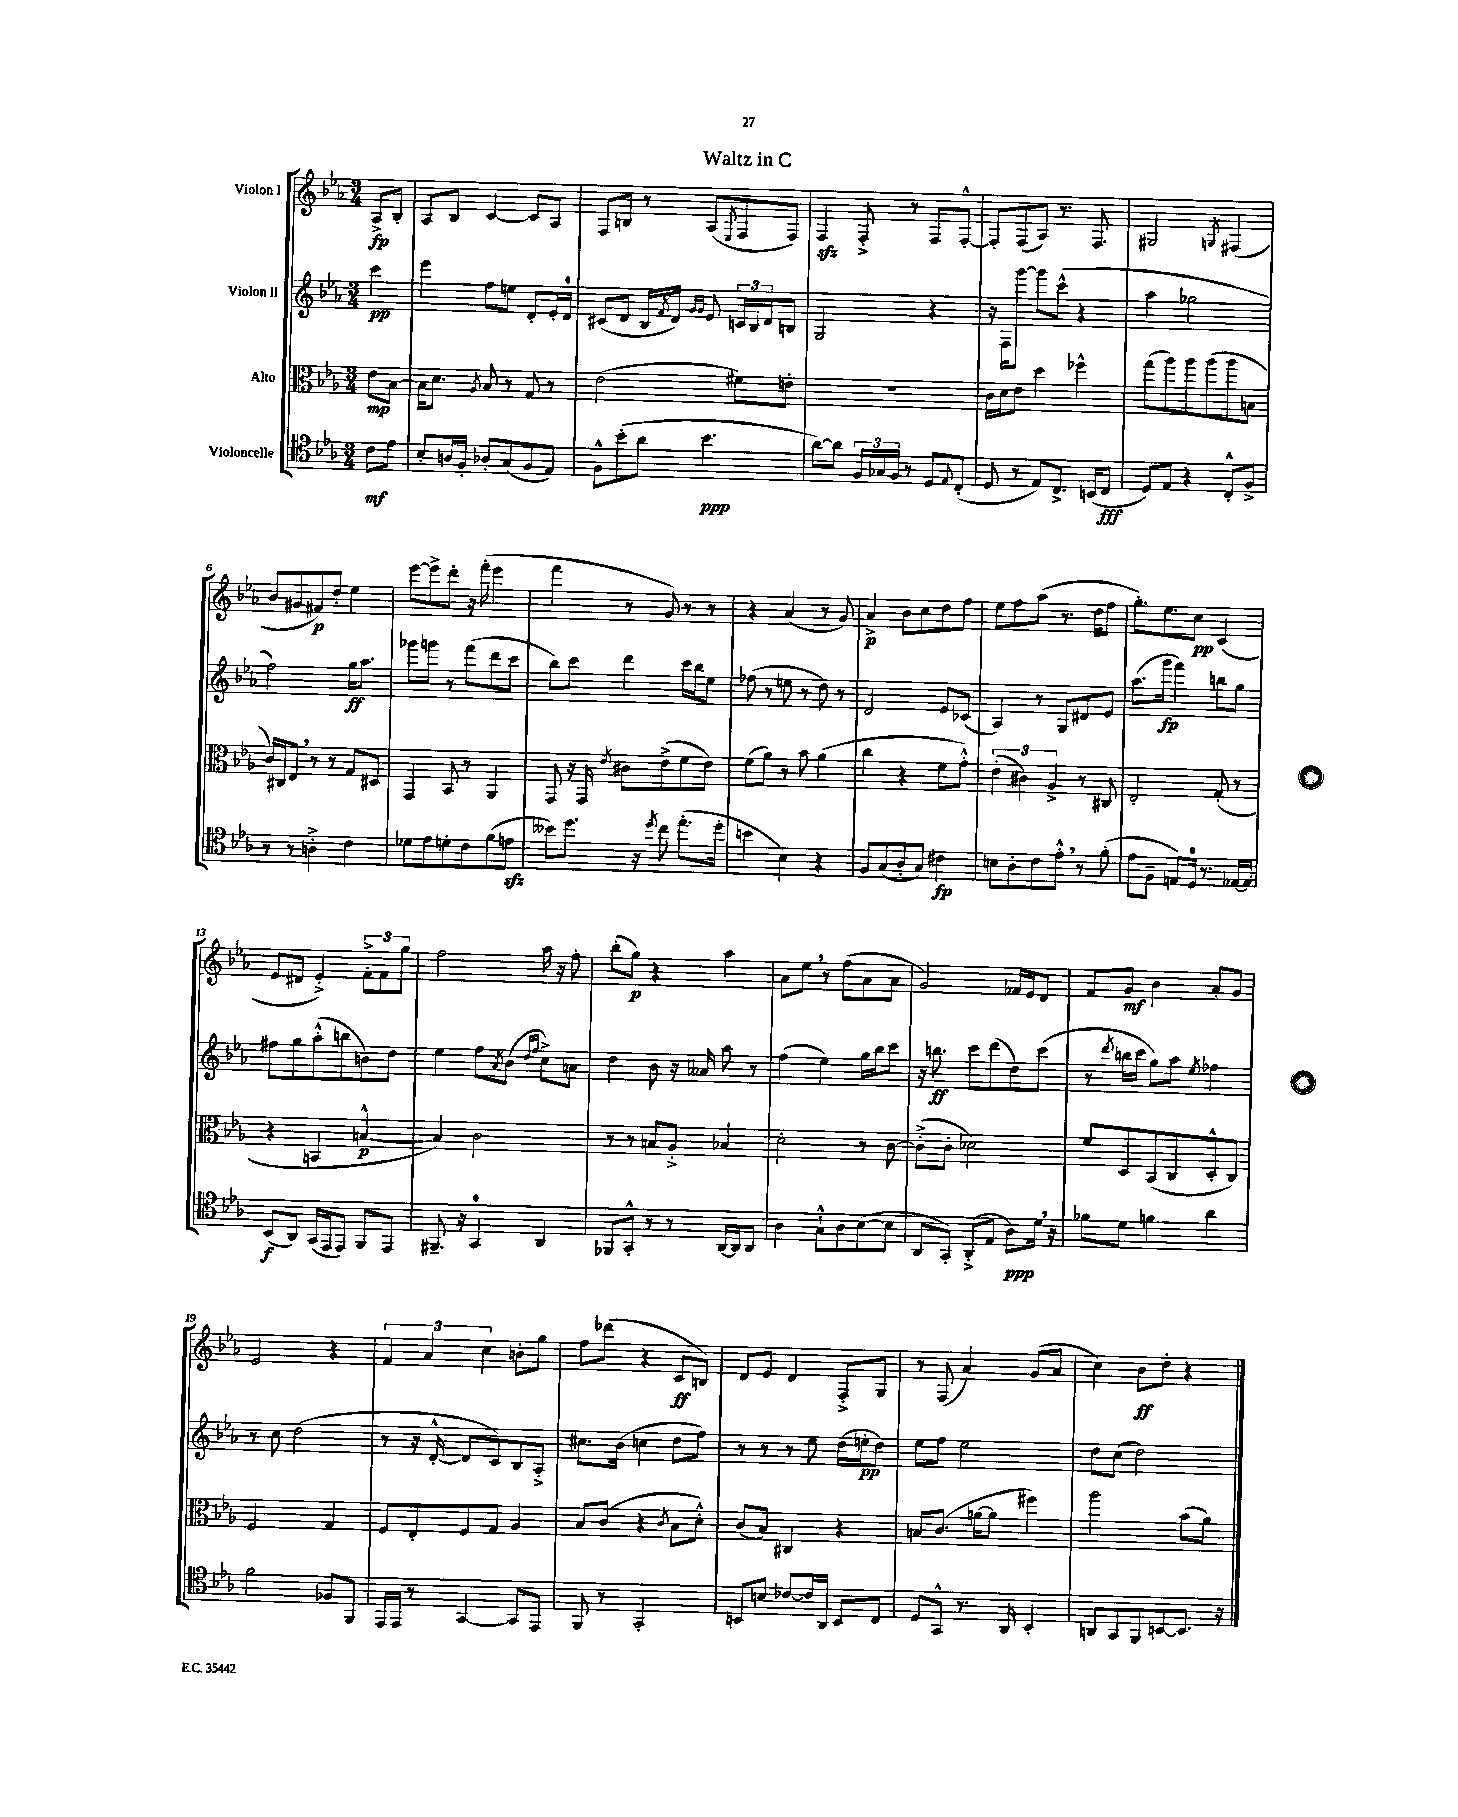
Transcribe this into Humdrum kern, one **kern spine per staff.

**kern	**kern	**kern	**kern
*staff4	*staff3	*staff2	*staff1
*clefC4	*clefC3	*clefG2	*clefG2
*k[b-e-a-]	*k[b-e-a-]	*k[b-e-a-]	*k[b-e-a-]
*M3/4	*M3/4	*M3/4	*M3/4
8c	8e-	4ccc	8A-^
8e-	[8B-	.	8B-'
=	=	=	=
8B-'	16B-]	4eee-	8A-
.	8.d	.	.
16A	.	.	8B-
16F'	.	.	.
.	8qA-	.	.
8A-'	8B-	8ff	[4c
(8G	8r	8ee	.
8F	8G	8d'	8c]
8E-)	8r	16e-'	8A-
.	.	16d	.
=	=	=	=
8F^^	(2e-	(8c#	8F
(8b-'	.	8d	8B
8a-	.	16B-	8r
.	.	8qf	.
.	.	16d)	.
.	.	16qqg	.
.	.	16qqg	.
4.b-	.	8e-	(8A-
.	.	.	8qE-
.	8f#)	24c	8F
.	.	24B-	.
.	.	24d	.
.	8e'	8B	8F)
=	=	=	=
[8a-)	2.r	2G	4F
8a-]	.	.	.
24F	.	.	8F'^
24G-	.	.	.
24F	.	.	.
8r	.	.	8r
8D	.	4r	8F
8qqE-	.	.	.
(8C'	.	.	[8F'^^
=	=	=	=
8D	16c	16r	8F']
.	16d	16F	.
8r	8e-	[8ggg	(8F
8E-)	4dd	8ggg]	8A-)
8.C^	.	(8ccc^^	8.r
.	4ff-^^	4r	.
(16BB	.	.	8.F
8C	.	.	.
=	=	=	=
8D)	(8gg	4aa-	2G#
8E-	8aa-)	.	.
4r	8aa-	2gg-	.
.	(8aa-	.	.
.	.	.	8qG
8C'^^	8aa-	.	(4F#
8F^	8B	.	.
=	=	=	=
8r	16c)	2ff)	8b-
.	16C#	.	.
8r	8E-	.	8g#
4A'^	8r	.	8f#)
.	8r	.	8dd'
4c	8G	16gg	4ee-
.	.	8.aa-	.
.	8D#	.	.
=	=	=	=
8d-	4GG	8ggg-	[8eee-
8e-	.	8ggg	8eee-^]
8d'	8BB-	8r	8ddd'
8c	8r	(8fff	16r
.	.	.	(16fff'
(8f	4AA-	8ddd	4eee-
8e	.	8ccc	.
=	=	=	=
8b--)	8GG	8bb-)	4fff
8.dd	16r	8ccc	.
.	16GG	.	.
.	8qe-	.	.
.	8c#	4ddd	8r
16r	.	.	.
8qdd	.	.	.
8cc	(8e-^	.	8g)
(8.ee-'	8f	16ccc	8r
.	.	16bb-	.
.	8e-)	8ee-	8r
16dd'	.	.	.
=	=	=	=
4b	(8f	(8ff-	4r
.	8a-)	8r	.
4B-)	8r	8ee	(4a-
.	8b-	8r	.
4r	(4a-	8dd)	8r
.	.	8r	8g)
=	=	=	=
8F	4cc	2d	4a-^
(8G	.	.	.
8A-'	4r	.	8b-
8G)	.	.	8cc
4c#	8f	8e-	8dd
.	8g'^^)	(8c-	8ff
=	=	=	=
8B	(6e-'	4A-)	8ee-
8A-'	.	.	8ff
.	6c#)	.	.
8c	.	8r	(8aa-
.	6A-^	.	.
8e-'^^	.	8G	8.r
8r	8r	8d#	.
.	.	.	16dd
(8f'	8C#	8e-	8ff
=	=	=	=
8e-	2E-'	(8.aa-	8.gg')
8F~	.	.	.
.	.	16ggg	8.ee-
8E)	.	4fff)	.
16D	.	.	8cc
8.r	.	.	.
.	(8G'	8bb	(4c
[16E-	8r	8gg	.
16E-]	.	.	.
=	=	=	=
(8BB-	4r	8ff#	8e-
8AA-)	.	8gg	8d#
(16GG	4BB	(8aa-'^^	4e-'^)
16EE-	.	.	.
8EE-)	.	8bb	.
8FF	[4B^^	8b)	12f'^
.	.	.	12f
8EE-	.	8dd	.
.	.	.	12gg
=	=	=	=
8.FF#~	4B])	4ee-	2ff
16r	.	.	.
4GG	2c	8ff	.
.	.	8qa-	.
.	.	(8b-	.
.	.	16qqdd	.
.	.	16qqff	.
4AA-	.	8cc^)	16aa-
.	.	.	16r
.	.	8a	8ff'
=	=	=	=
8FF-	8r	4dd	(8bb-'
8GG'^^	8r	.	8gg)
8r	8B	8b-	4r
8r	8A-'^	16r	.
.	.	16a--	.
[16AA-	4B-	8aa-	4aa-
16AA-]	.	.	.
8AA-	.	8r	.
=	=	=	=
4A-	2d'	(4ff	8a-
.	.	.	8ee-
8G`^^	.	4ee-)	8r
8A-	.	.	(8ff
([8B-	8r	16gg	8a-
.	.	16bb-	.
8B-]	[8c	8ccc	8a-
=	=	=	=
8AA-	(8c'^]	16r	2g)
.	.	8.bb	.
8GG')	8c'	.	.
(8AA-'^	2d-)	8ccc	.
8E-	.	(8ddd	.
8A-)	.	8dd)	16f-
.	.	.	16e-
16d	.	(8ccc	8d
16r	.	.	.
=	=	=	=
8f-	8f	8r	8f
.	.	8qddd	.
8d	8D	16bb	8g
.	.	16ccc	.
4f	(8BB-	8gg)	4b-
.	8C	8aa-	.
.	.	8qee-	.
4a-	8D'^^	4ff-	8a-'
.	8C)	.	8g
=	=	=	=
2f	2F	8r	2e-
.	.	8cc	.
.	.	(2dd	.
8F-	4G	.	4r
8FF	.	.	.
=	=	=	=
16EE-	8F	8r	6f
16EE-	.	.	.
8r	8E-'	16r	.
.	.	.	6a-
.	.	[16d'^^	.
[4GG	8F	8d]	.
.	.	.	6cc
.	8G	8c)	.
8GG]	4A-	8B-	8b'
8EE-	.	8A-'^	8gg
=	=	=	=
8FF	8B-	8.cc#	8ff
8r	(8c	.	(8ddd-
.	.	(16b-	.
2GG'	4r	4cc	4r
.	8qc	.	.
.	8B-	8dd	8c
.	8d'^^)	8ff)	8B)
=	=	=	=
8BB	(8c	8r	8d
8B	8B-)	8r	8e-
[8c-	4C#	8r	4d
16c-]	.	8ee-	.
16AA-	.	.	.
8BB	4r	(16dd	8F'^
.	.	16ee'	.
8C	.	8dd)	8G
=	=	=	=
8D	8B	8ee-	8r
8GG^^	(8.c	8ff	(8F
8.r	.	2ee-	4a-)
.	[16a	.	.
.	8a]	.	.
16AA-	.	.	.
4BB-'	4ff#)	.	(8g
.	.	.	8a-
=	=	=	=
8AA	2aa-	8dd	4cc)
8GG	.	(8cc	.
8FF	.	2dd)	8b-
[8BB	.	.	8dd'
8.BB]	(8b-	.	4r
.	8a-)	.	.
16r	.	.	.
==	==	==	==
*-	*-	*-	*-
